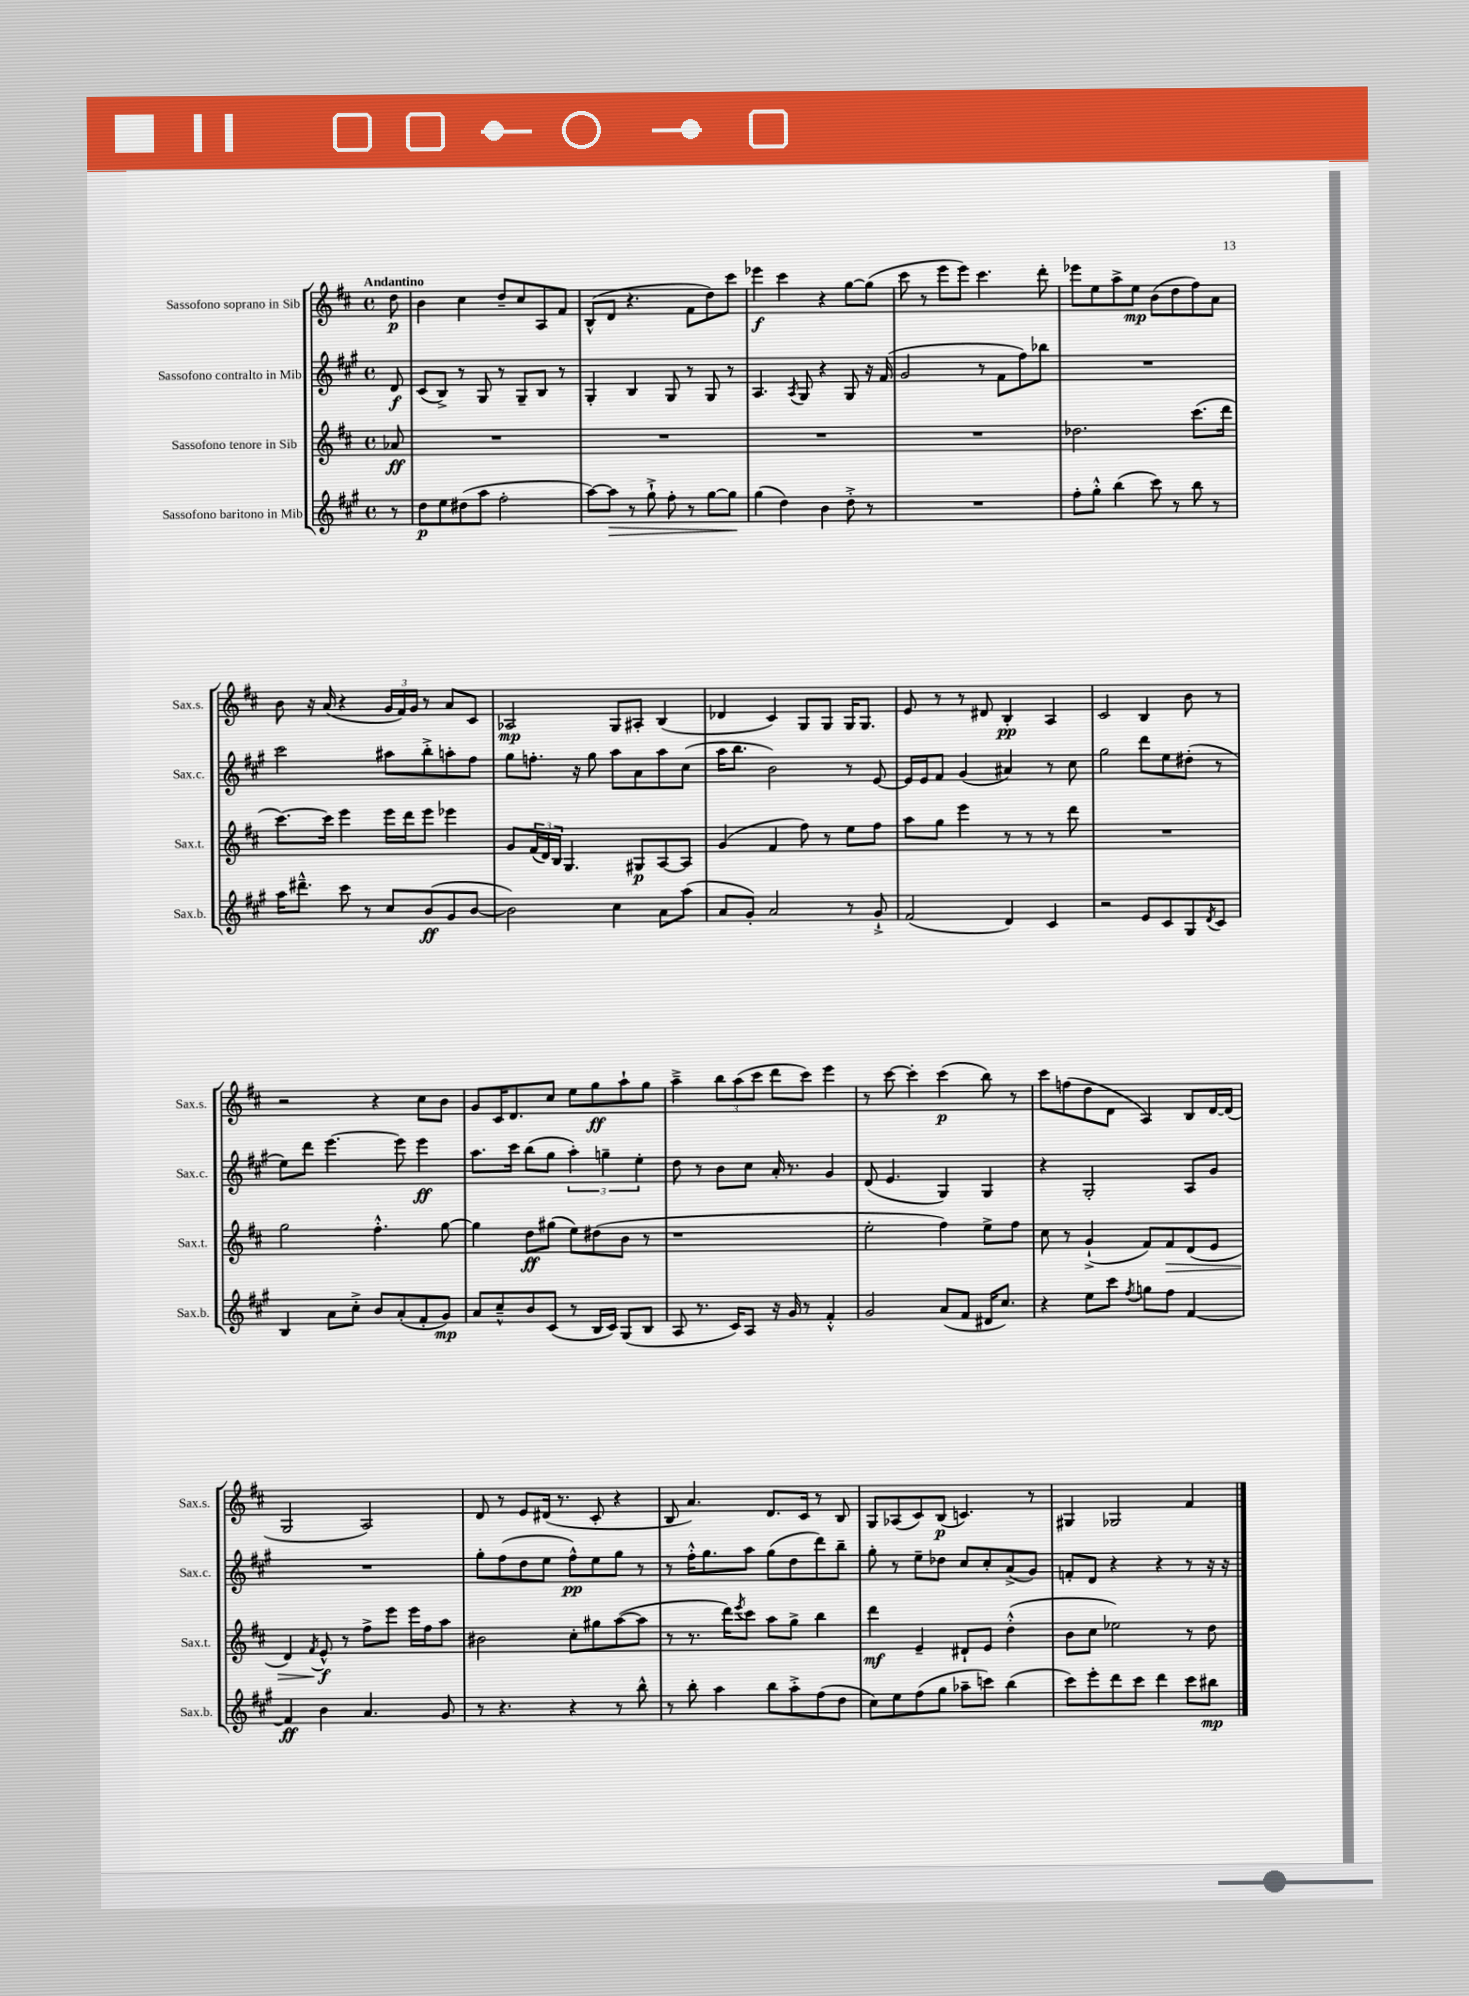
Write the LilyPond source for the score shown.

<<
\new StaffGroup <<
\new Staff = "s0" \with { instrumentName = "Sassofono soprano in Sib" shortInstrumentName = "Sax.s." } {
    \clef treble \key d \major \defaultTimeSignature \time 4/4 \partial 8 \tempo "Andantino"
    d''8\p |
    b'4 cis''4 d''8-- cis''8 a8 fis'8 |
    b8-^( d'8 r4. fis'8 d''8) cis'''8 |
    ees'''4\f cis'''4 r4 g''8~ g''8( |
    cis'''8 r8 e'''8 e'''8) cis'''4. d'''8-. |
    ees'''8 e''8 a''8-> e''8\mp b'8( d''8 fis''8) a'8 |
    b'8 r16 a'16( r4 \tuplet 3/2 { g'16 fis'16) g'16 } r8 a'8 cis'8 |
    aes2\mp g8 ais8-. b4( |
    des'4 cis'4) g8 g8 g16 g8. |
    e'8 r8 r8 dis'8 b4-.\pp a4 |
    cis'2 b4 b'8 r8 |
    r2 r4 cis''8 b'8 |
    g'8 cis'16 d'8. cis''8 e''8 g''8\ff a''8-! g''8 |
    a''4---> \tuplet 3/2 { b''8 a''8( cis'''8 } d'''8 cis'''8) e'''4 |
    r8 cis'''8~ cis'''4-. cis'''4\p( b''8) r8 |
    cis'''8 f''8( d''8 d'8 a4) b8 d'16~ d'16( |
    g2 a2) |
    d'8 r8 e'8 dis'16( r8. cis'8-. r4 |
    b8 a'4.) d'8. cis'16 r8 b8 |
    g8 aes8( cis'8) b8\p( c'4.) r8 |
    gis4 ges2 fis'4 \bar "|." |
}
\new Staff = "s1" \with { instrumentName = "Sassofono contralto in Mib" shortInstrumentName = "Sax.c." } {
    \clef treble \key a \major \defaultTimeSignature \time 4/4 \partial 8
    d'8\f |
    cis'8( b8->) r8 gis8 r8 gis8-- b8 r8 |
    gis4-. b4 gis8 r8 gis8 r8 |
    a4. \acciaccatura { a8 } gis8 r4 gis8 r16 fis'16( |
    gis'2 r8 fis'8 fis''8) bes''8 |
    R1 |
    cis'''2 ais''8 b''8-.-> a''8-. fis''8 |
    gis''8 f''8.-. r16 gis''8 a''8 a'8 a''8 cis''8( |
    a''16 b''8. b'2) r8 e'8~ |
    e'16 e'16 fis'8 gis'4( ais'4) r8 cis''8 |
    gis''2 d'''8 e''8 dis''8-.( r8 |
    e''8) d'''8 e'''4.~ e'''8 e'''4\ff |
    a''8. cis'''16 b''8( gis''8 \tuplet 3/2 { a''4-.) g''4-- e''4-. } |
    d''8 r8 b'8 cis''8 a'16-. r8. gis'4 |
    d'8( e'4. gis4) gis4 |
    r4 gis2-. a8 gis'8 |
    R1 |
    gis''8-. fis''8( d''8 e''8 fis''8-^\pp) e''8 gis''8 r8 |
    r8 fis''16-.-^ gis''8. a''8 gis''8( d''8 d'''8) b''8-- |
    gis''8-. r8 e''8-- des''8 cis''8 cis''8-. a'8->( gis'8) |
    f'8-. d'8 r4 r4 r8 r16 r16 \bar "|." |
}
\new Staff = "s2" \with { instrumentName = "Sassofono tenore in Sib" shortInstrumentName = "Sax.t." } {
    \clef treble \key d \major \defaultTimeSignature \time 4/4 \partial 8
    aes'8\ff |
    R1 |
    R1 |
    R1 |
    R1 |
    des''2. cis'''8.( d'''16 |
    cis'''8.~) cis'''16 e'''4 e'''16 d'''16 e'''8 ees'''4 |
    g'8 \tuplet 3/2 { fis'16( d'16) b16 } g4. gis8\p a8~ a8 |
    g'4( fis'4 fis''8) r8 e''8 fis''8 |
    a''8 g''8 e'''4 r8 r8 r8 d'''8 |
    R1 |
    g''2 fis''4.-.-^ g''8~ |
    g''4 d''8\ff gis''8( e''8) dis''8( b'8 r8 |
    r1 |
    e''2-. fis''4) e''8-> fis''8 |
    cis''8 r8 g'4-!->( fis'8) fis'8\> d'8( e'8 |
    d'4) \acciaccatura { fis'8 } e'8-^\f\! r8 fis''8-> e'''8 e'''16 fis''16 a''8 |
    bis'2 cis''8-. gis''8 a''8~( a''8 |
    r8 r8. d'''16) \acciaccatura { e'''8 } cis'''8 a''8 g''8-> b''4 |
    d'''4\mf e'4-- dis'8-! e'8 d''4-.-^( |
    b'8 cis''8 ees''2) r8 d''8 \bar "|." |
}
\new Staff = "s3" \with { instrumentName = "Sassofono baritono in Mib" shortInstrumentName = "Sax.b." } {
    \clef treble \key a \major \defaultTimeSignature \time 4/4 \partial 8
    r8 |
    d''8\p e''8 dis''8( a''8 fis''2-. |
    a''8~) a''8\> r8 gis''8-!-> fis''8-. r8 gis''8~ gis''8\! |
    gis''4( d''4) b'4 d''8-.-> r8 |
    R1 |
    fis''8-. gis''8-.-^ b''4( cis'''8) r8 b''8 r8 |
    a''16 dis'''8.---^ cis'''8 r8 cis''8 b'8\ff( gis'8 b'8~ |
    b'2) cis''4 a'8 a''8( |
    a'8 gis'8-.) a'2 r8 gis'8-!-> |
    fis'2( d'4) cis'4 |
    r2 e'8 cis'8 gis8 \acciaccatura { d'8 } cis'8 |
    b4 a'8 cis''8-.-> b'8 a'8-.( fis'8-. gis'8\mp) |
    a'8 cis''8---^ b'8 cis'8( r8 b16 cis'16) gis8( b8 |
    a8 r8. cis'16) a8 r16 gis'16 r8 fis'4-.-^ |
    gis'2 a'8( fis'8 dis'16 cis''8.) |
    r4 e''8 cis'''8 \acciaccatura { fis''8 } g''8 fis''8 fis'4~ |
    fis'4\ff b'4 a'4. gis'8 |
    r8 r4. r4 r8 b''8-^ |
    r8 b''8-. a''4 b''8 a''8-.-> fis''8( d''8 |
    cis''8) e''8 fis''8( gis''8 aes''8-- c'''8) b''4( |
    cis'''8) e'''8-. d'''8 cis'''8 d'''4 cis'''8 bis''8\mp \bar "|." |
}
>>
>>
\layout { \context { \Score \remove "Bar_number_engraver" } }
